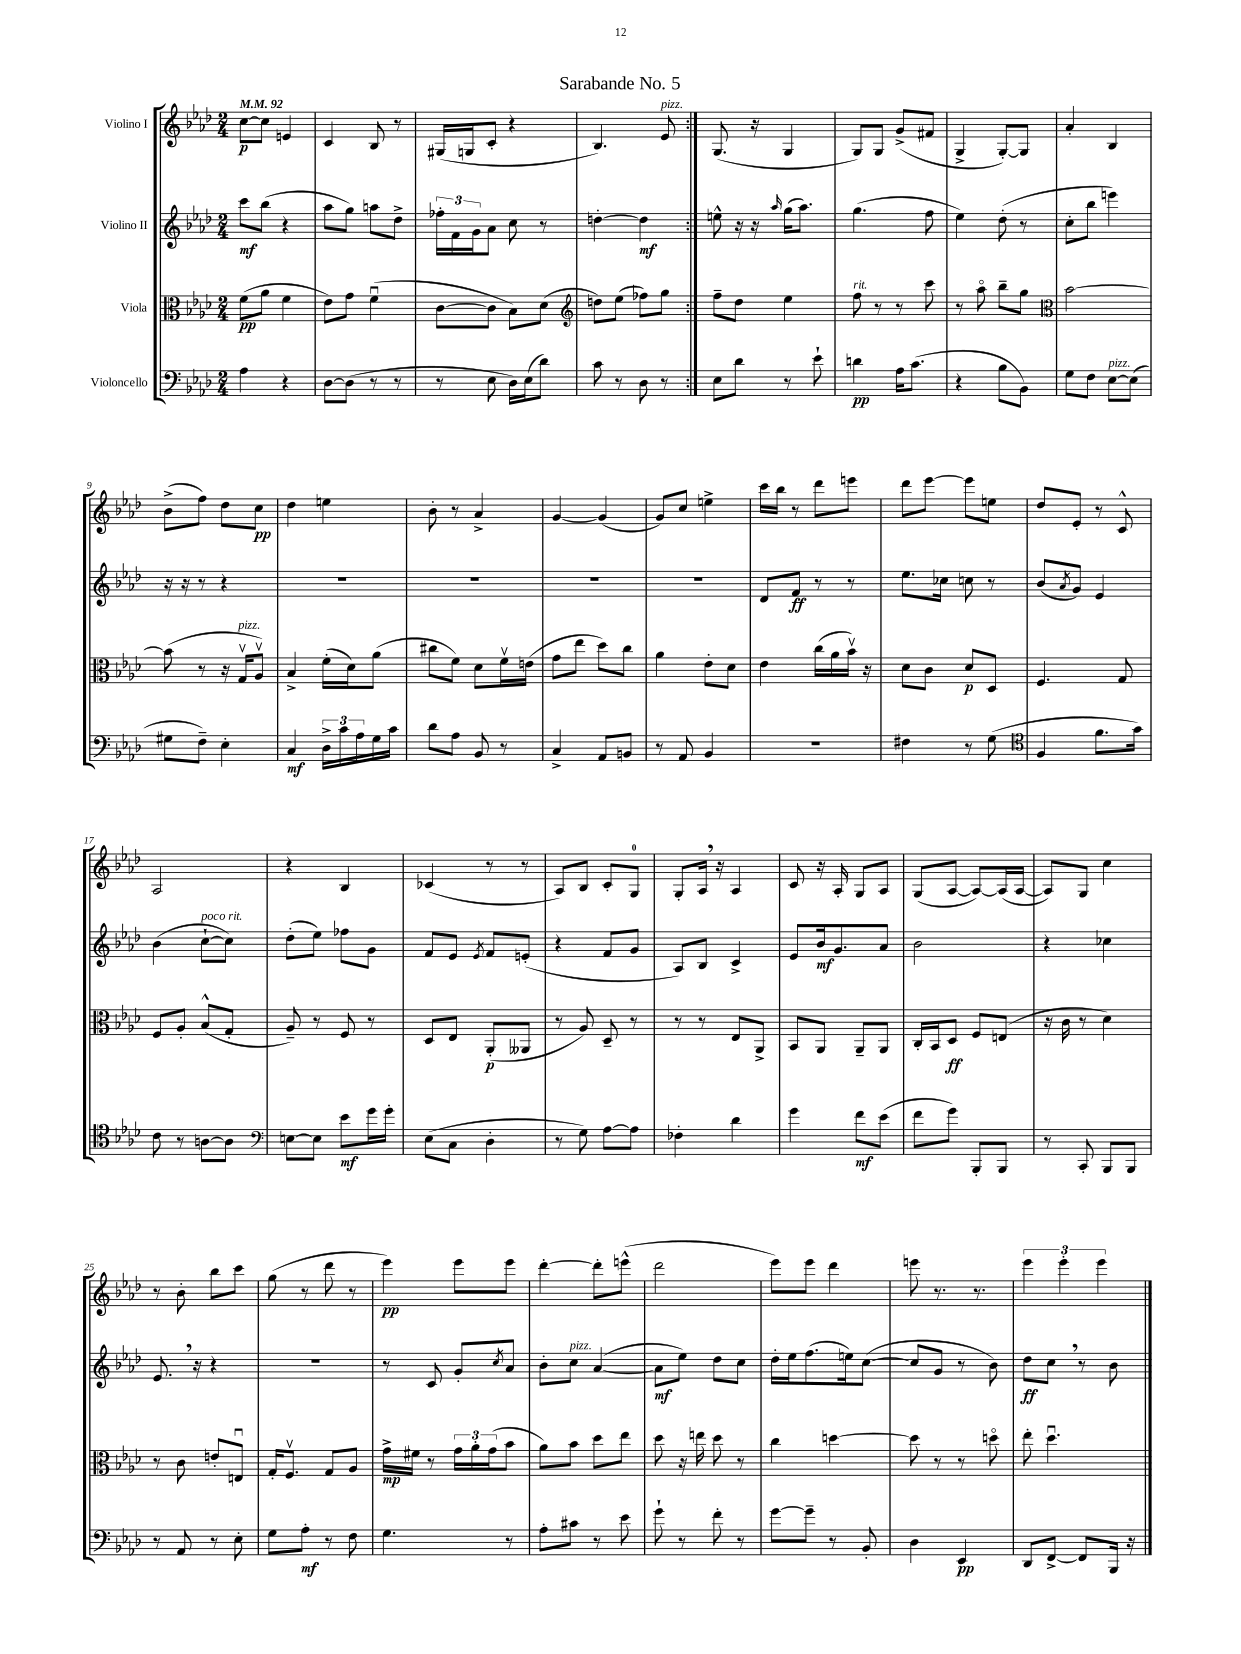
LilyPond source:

\header { title = "Sarabande No. 5" }
<<
\new StaffGroup <<
\new Staff = "s0" \with { instrumentName = "Violino I" } {
    \clef treble \key aes \major \numericTimeSignature \time 2/4 \tempo 4 = 92
    \repeat volta 2 { c''8~\p c''8 e'4 |
    c'4 bes8 r8 |
    gis16( g16 c'8-. r4 |
    bes4.) ees'8^\markup { \italic "pizz." } | }
    g8.( r16 g4 |
    g8) g8 g'8->( fis'8 |
    g4-> g8~-.) g8 |
    aes'4-. bes4 |
    bes'8->( f''8) des''8 c''8\pp |
    des''4 e''4 |
    bes'8-. r8 aes'4-> |
    g'4~ g'4( |
    g'8) c''8 e''4-> |
    c'''16 bes''16 r8 des'''8 e'''8 |
    des'''8 ees'''8~ ees'''8 e''8 |
    des''8 ees'8-. r8 c'8-^ |
    aes2 |
    r4 bes4 |
    ces'4( r8 r8 |
    aes8) bes8 c'8-. g8-0 |
    g8-. aes16 \breathe r16 aes4 |
    c'8 r16 aes16-. g8 aes8 |
    g8( aes8~ aes8~) aes16( aes16~ |
    aes8) g8 c''4 |
    r8 bes'8-. bes''8 c'''8 |
    g''8( r8 des'''8 r8 |
    ees'''4\pp) ees'''8 ees'''8 |
    des'''4~-. des'''8-. e'''8-^( |
    des'''2 |
    ees'''8) ees'''8 des'''4 |
    e'''8 r8. r8. |
    \tuplet 3/2 { ees'''4 ees'''4-. ees'''4 } \bar "|." |
}
\new Staff = "s1" \with { instrumentName = "Violino II" } {
    \clef treble \key aes \major \numericTimeSignature \time 2/4
    \repeat volta 2 { c'''8\mf bes''8( r4 |
    aes''8 g''8) a''8 des''8-> |
    \tuplet 3/2 { fes''16-. f'16 g'16 } aes'8 c''8 r8 |
    d''4~-. d''4\mf | }
    e''8-^ r16 r16 \grace { aes''16 } g''16( aes''8.) |
    g''4.( f''8 |
    ees''4) des''8-.( r8 |
    c''8-. bes''8 e'''4) |
    r16 r16 r8 r4 |
    R2 |
    R2 |
    R2 |
    R2 |
    des'8 f'8\ff r8 r8 |
    ees''8. ces''16 c''8 r8 |
    bes'8( \acciaccatura { aes'8 } g'8) ees'4 |
    bes'4( c''8~-!^\markup { \italic "poco rit." } c''8) |
    des''8-.( ees''8) fes''8 g'8 |
    f'8 ees'8 \acciaccatura { ees'8 } f'8 e'8-.( |
    r4 f'8 g'8 |
    aes8) bes8 c'4-> |
    ees'8 bes'16\mf g'8. aes'8 |
    bes'2 |
    r4 ces''4 |
    ees'8. \breathe r16 r4 |
    R2 |
    r8 c'8 g'8-. \acciaccatura { c''8 } aes'8 |
    bes'8-. c''8^\markup { \italic "pizz." } aes'4~( |
    aes'8\mf ees''8) des''8 c''8 |
    des''16-. ees''16 f''8.( e''16) c''8~( |
    c''8 g'8 r8 bes'8) |
    des''8\ff c''8 \breathe r8 bes'8 \bar "|." |
}
\new Staff = "s2" \with { instrumentName = "Viola" } {
    \clef alto \key aes \major \numericTimeSignature \time 2/4
    \repeat volta 2 { f'8\pp( aes'8 f'4 |
    ees'8) g'8 f'4\downbow( |
    c'8~ c'8 bes8) des'8( |
    \clef treble d''8) ees''8( fes''8) g''8 | }
    f''8-- des''8 ees''4 |
    f''8^\markup { \italic "rit." } r8 r8 c'''8 |
    r8 aes''8\flageolet bes''8-- g''8 |
    \clef alto bes'2~ |
    bes'8( r8 r16 g16\upbow^\markup { \italic "pizz." } aes8\upbow) |
    bes4-> f'16-.( des'16) aes'8( |
    cis''8 f'8) des'8 f'16\upbow e'16( |
    g'8 ees''8 des''8) c''8 |
    aes'4 ees'8-. des'8 |
    ees'4 c''16( aes'16 bes'16\upbow) r16 |
    des'8 c'8 des'8\p des8 |
    f4. g8 |
    f8 aes8-. bes8-^( g8-. |
    aes8--) r8 f8 r8 |
    des8 ees8 aes,8-.\p( aeses,8 |
    r8 aes8) des8-- r8 |
    r8 r8 ees8 aes,8-> |
    bes,8 aes,8 aes,8-- aes,8 |
    c16-. bes,16 des8\ff f8 e8( |
    r16 c'16 r8 des'4) |
    r8 c'8 e'8-. e8\downbow |
    g16-. f8.\upbow g8 aes8 |
    g'16->\mp fis'16 r8 \tuplet 3/2 { g'16 aes'16-. g'16( } bes'8 |
    aes'8) bes'8 des''8 ees''8 |
    des''8 r16 e''16 des''8 r8 |
    c''4 d''4~ |
    d''8 r8 r8 d''8\flageolet |
    ees''8-. des''4.\downbow \bar "|." |
}
\new Staff = "s3" \with { instrumentName = "Violoncello" } {
    \clef bass \key aes \major \numericTimeSignature \time 2/4
    \repeat volta 2 { aes4 r4 |
    des8~ des8( r8 r8 |
    r8 ees8 des16) ees16( des'8) |
    c'8 r8 des8 r8 | }
    ees8 des'8 r8 ees'8-! |
    d'4\pp aes16 c'8.( |
    r4 bes8 bes,8) |
    g8 f8 ees8~^\markup { \italic "pizz." } ees8( |
    gis8 f8--) ees4-. |
    c4\mf \tuplet 3/2 { des16-> c'16 aes16 } g16 c'16 |
    des'8 aes8 bes,8 r8 |
    c4-> aes,8 b,8 |
    r8 aes,8 bes,4 |
    R2 |
    fis4 r8 g8( |
    \clef tenor f4 f'8. g'16) |
    c'8 r8 a8~ a8 |
    \clef bass e8~ e8 ees'8\mf g'16 g'16-. |
    ees8( c8 des4-. |
    r8 g8) aes8~ aes8 |
    fes4-. des'4 |
    g'4 f'8\mf ees'8( |
    f'8 g'8) bes,,8-. bes,,8 |
    r8 c,8-. bes,,8 bes,,8 |
    r8 aes,8 r8 ees8-. |
    g8 aes8-.\mf r8 f8 |
    g4. r8 |
    aes8-. cis'8 r8 ees'8 |
    g'8-! r8 f'8-. r8 |
    g'8~ g'8-- r8 bes,8-. |
    des4 ees,4\pp |
    des,8 f,8~-> f,8 bes,,16 r16 \bar "|." |
}
>>
>>
